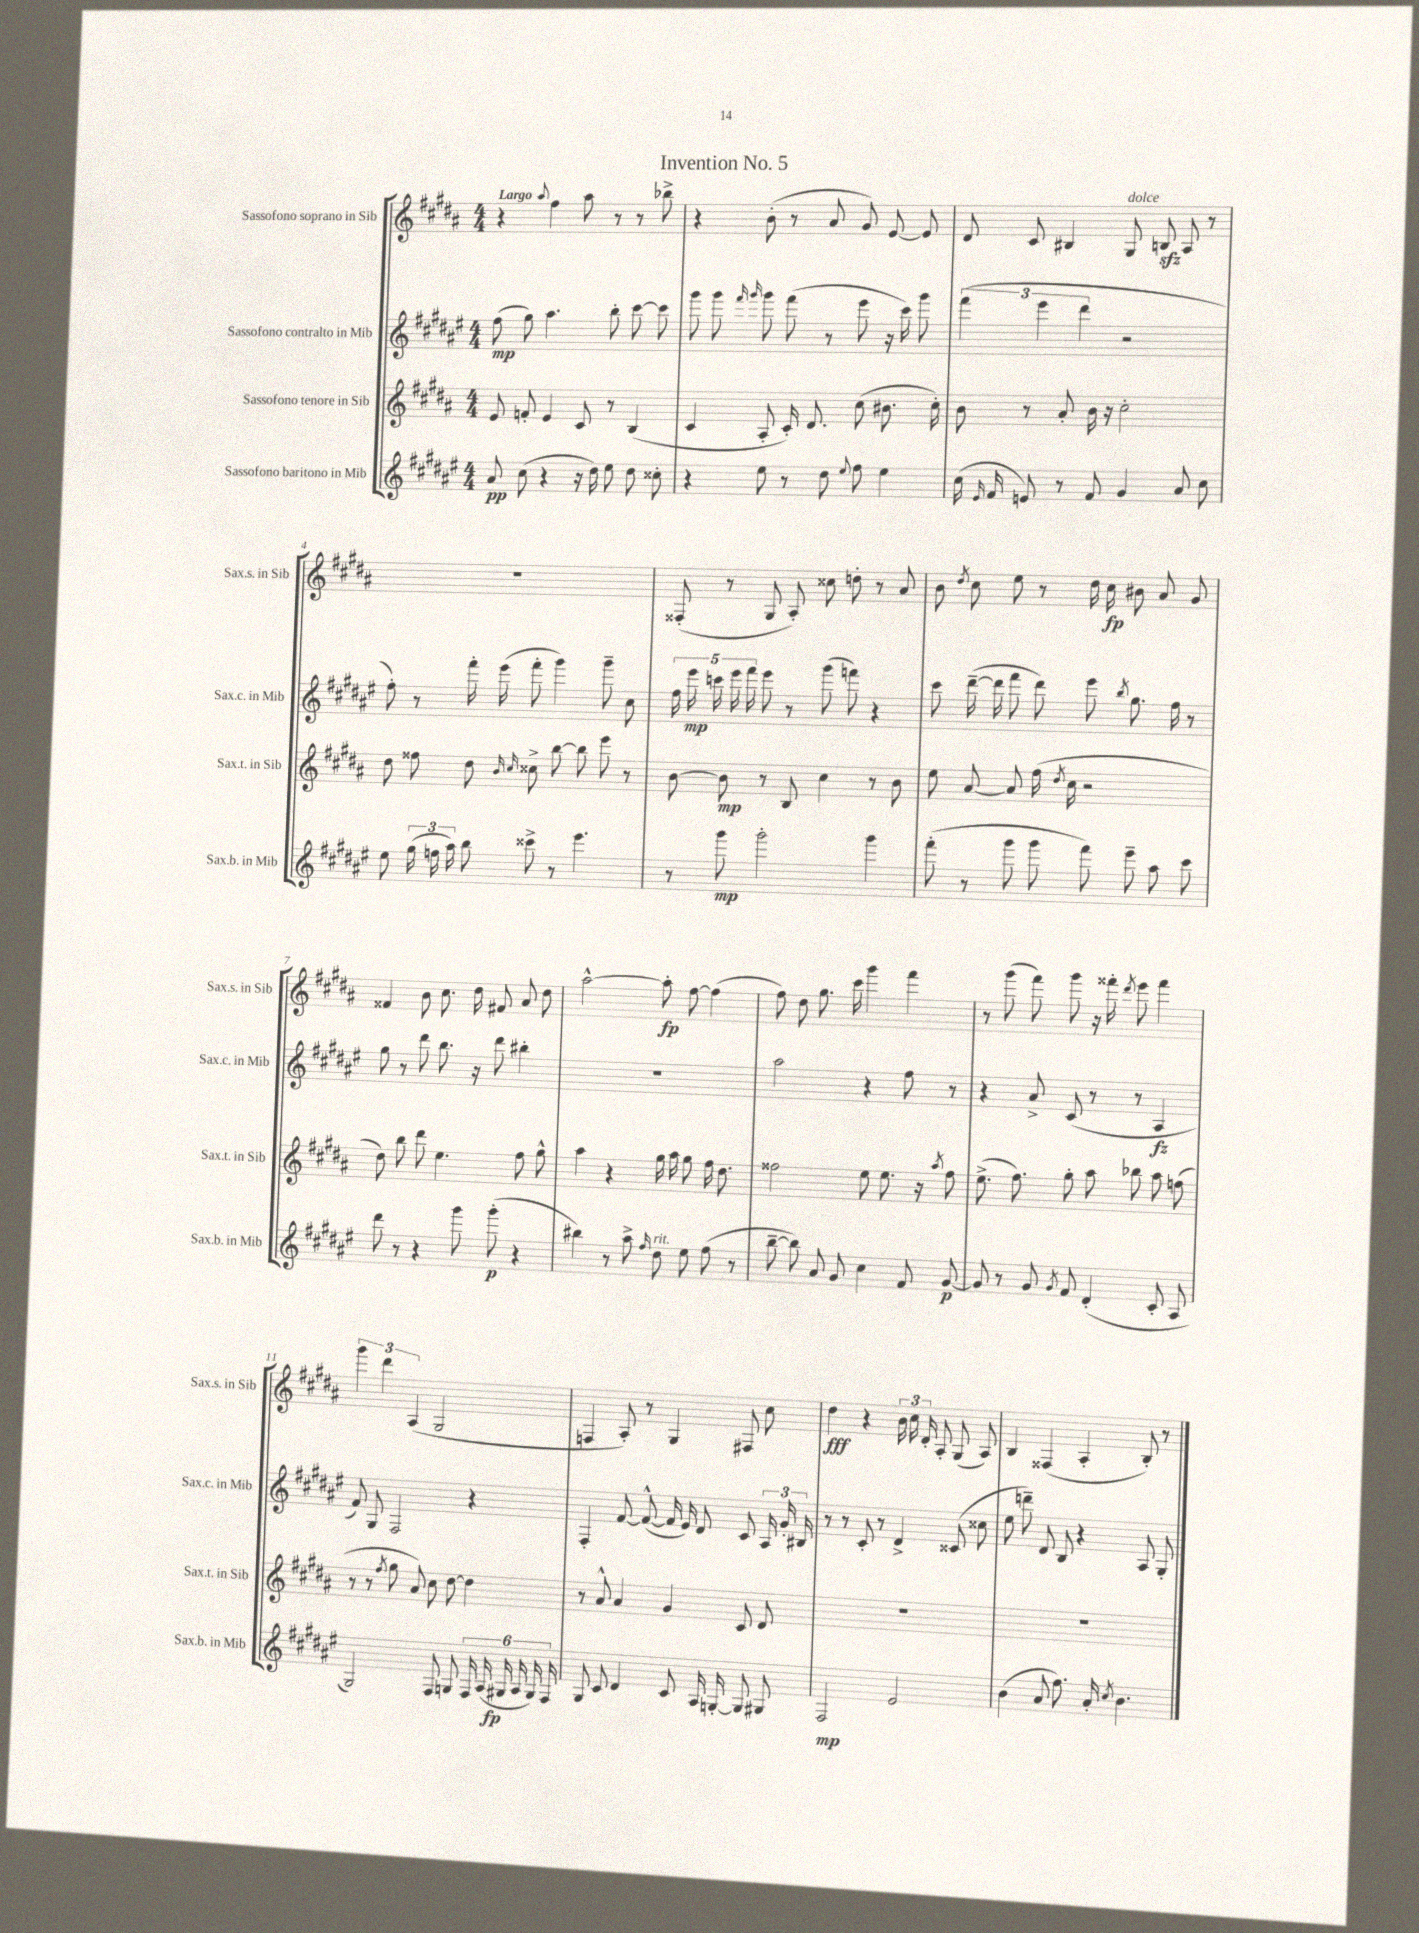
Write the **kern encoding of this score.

**kern	**kern	**kern	**kern
*staff4	*staff3	*staff2	*staff1
*clefG2	*clefG2	*clefG2	*clefG2
*k[f#c#g#d#a#e#]	*k[f#c#g#d#a#]	*k[f#c#g#d#a#e#]	*k[f#c#g#d#a#]
*M4/4	*M4/4	*M4/4	*M4/4
8a#	8e	(8ff#	4r
(8cc#	8f'	8gg#)	.
.	.	.	8qqaa#
4r	4e	4.aa#	4ff#
16r	8c#	.	8aa#
16dd#)	.	.	.
8ee#	8r	8bb'	8r
8dd#	(4B	[8ccc#	8r
8cc##'	.	8ccc#]	8bb-^
=	=	=	=
4r	4c#	8ggg#	4r
.	.	8ggg#	.
.	.	16qqfff#	.
.	.	16qqggg#	.
8ee#	8A#'	8ggg#	(8b'
8r	16c#')	(8fff#	8r
.	8.d#	.	.
8dd#	.	8r	8a#
8qqee#	.	.	.
8ff#	(8cc#	8eee#	8g#)
4ee#	8.b#	16r	[8e
.	.	16ccc#)	.
.	.	8ggg#	8e]
.	16cc#')	.	.
=	=	=	=
(16cc#	8b	(6fff#	8d#
16qqe#	.	.	.
16f#	.	.	.
8e)	8r	.	8c#
.	.	6eee#	.
8r	8a#'	.	4B#
.	.	6ddd#	.
8f#	16b	.	.
.	16r	.	.
4g#	2cc#'	2r	8G#
.	.	.	8B
8a#	.	.	8A#
8cc#	.	.	8r
=	=	=	=
8ee#	8dd#	8ff#')	1r
(24gg#	8ff##	8r	.
24ff	.	.	.
24aa#)	.	.	.
8bb	8dd#	16fff#'	.
.	.	(16eee#	.
.	16qqb	.	.
.	16qqcc#	.	.
8ccc##^	8cc##^	8fff#'	.
8r	[8bb	4ggg#)	.
4.eee#	8bb]	.	.
.	8eee	8ggg#~	.
.	8r	8cc#	.
=	=	=	=
8r	[8b	20ff#	(8F##'
.	.	20eee#	.
.	.	20ccc	.
8ggg#	8b]	.	8r
.	.	20eee#	.
.	.	20fff#	.
2ggg#'	8r	8eee#	8G#
.	8B	8r	8A#')
.	4cc#	(8ggg#	8cc##
.	.	8fff)	8dd'
4ggg#	8r	4r	8r
.	8b	.	8a#
=	=	=	=
(8fff#'	8ee	8ccc#	8b
.	.	.	8qdd#
8r	[8a#	([16ddd#~	8cc#
.	.	16ddd#]	.
8ggg#	8a#]	8fff#	8ee
8ggg#	(16ff#	8ddd#)	8r
.	8qdd#	.	.
.	16cc#	.	.
8fff#)	2r	8eee#	16dd#
.	.	.	16cc#
.	.	8qbb	.
8eee#~	.	8.gg#	8b#
8aa#	.	.	8a#
.	.	16ff#	.
8ccc#	.	8r	8g#
=	=	=	=
8ddd#	8dd#)	8gg#	4f##
8r	8bb	8r	.
4r	8ddd#	8ddd#	8b
.	4.ee	8.bb	8.cc#
8ggg#	.	.	.
.	.	16r	16dd#
(8ggg#'	.	8ddd#	8f#
4r	8ff#	4bb#'	8a#
.	8gg#^^	.	8dd#
=	=	=	=
4bb#)	4aa#	1r	[2aa#^^
8r	4r	.	.
8aa#^	.	.	.
16qqff#	.	.	.
8dd#	16gg#	.	8aa#']
.	16aa#	.	.
8ee#	8gg#	.	[8ff#
(8ff#	16ff#	.	(4ff#]
.	8.dd#	.	.
8r	.	.	.
=	=	=	=
[8bb~	2ff##	2aa#	8ff#)
8bb])	.	.	8dd#
8a#	.	.	8.gg#
8g#	.	.	.
.	.	.	16ccc#
4cc#	8ee	4r	4ggg#
.	8.ee	.	.
8f#	.	8ff#	4fff#
.	16r	.	.
.	8qaa#	.	.
[8g#	8ff##	8r	.
=	=	=	=
8g#]	(8.ee^	4r	8r
8r	.	.	(8ggg#
.	8.ff#)	.	.
8g#	.	8a#^	8fff#)
8qg#	.	.	.
8f#	8gg#'	(8c#	8ggg#
(4d#'	8aa#	8r	16r
.	.	.	16fff##'
.	.	.	8qddd#
.	8bb-	8r	8eee
8c#'	8aa#	4A#	4fff##
8A#	(8ff	.	.
=	=	=	=
2G#)	8r	8f#)	6ggg#
.	8r	8G#	.
.	.	.	6ddd#
.	8qff#	.	.
.	8gg#	2F#	.
.	.	.	(6A#
.	8a#)	.	.
8F#	8cc#	.	2G#
8G	[8dd#	.	.
24F#	4dd#]	4r	.
(24A#	.	.	.
24G#	.	.	.
24A#	.	.	.
24G#)	.	.	.
24F#	.	.	.
=	=	=	=
8G#	8r	4F#'	4F
8c#	8a#^^	.	.
4d#	4a#	[8f#	8A#')
.	.	(8f#^^_	8r
8c#	4g#	16f#]	4G#
.	.	16e#)	.
16A#	.	8d#	.
[16G'	.	.	.
8G]	8c#	8c#	8F#
8G#	8d#	24A#	8cc#
.	.	24g#'	.
.	.	24B#	.
=	=	=	=
2F#	1r	8r	4dd#
.	.	8r	.
.	.	8c#'	4r
.	.	8r	.
2e#	.	4d#^	24b
.	.	.	24cc#
.	.	.	24d#'
.	.	.	8A#'
.	.	(8c##	(8G#
.	.	8cc##	8A#)
=	=	=	=
(4b	1r	8ee#	4B
.	.	8ddd~)	.
8a#	.	8d#	(4F##
8.ff#)	.	8B	.
.	.	4r	4A#'
16a#'	.	.	.
8qcc#	.	.	.
4.b	.	.	.
.	.	8A#	8B')
.	.	8G#'	8r
==	==	==	==
*-	*-	*-	*-
